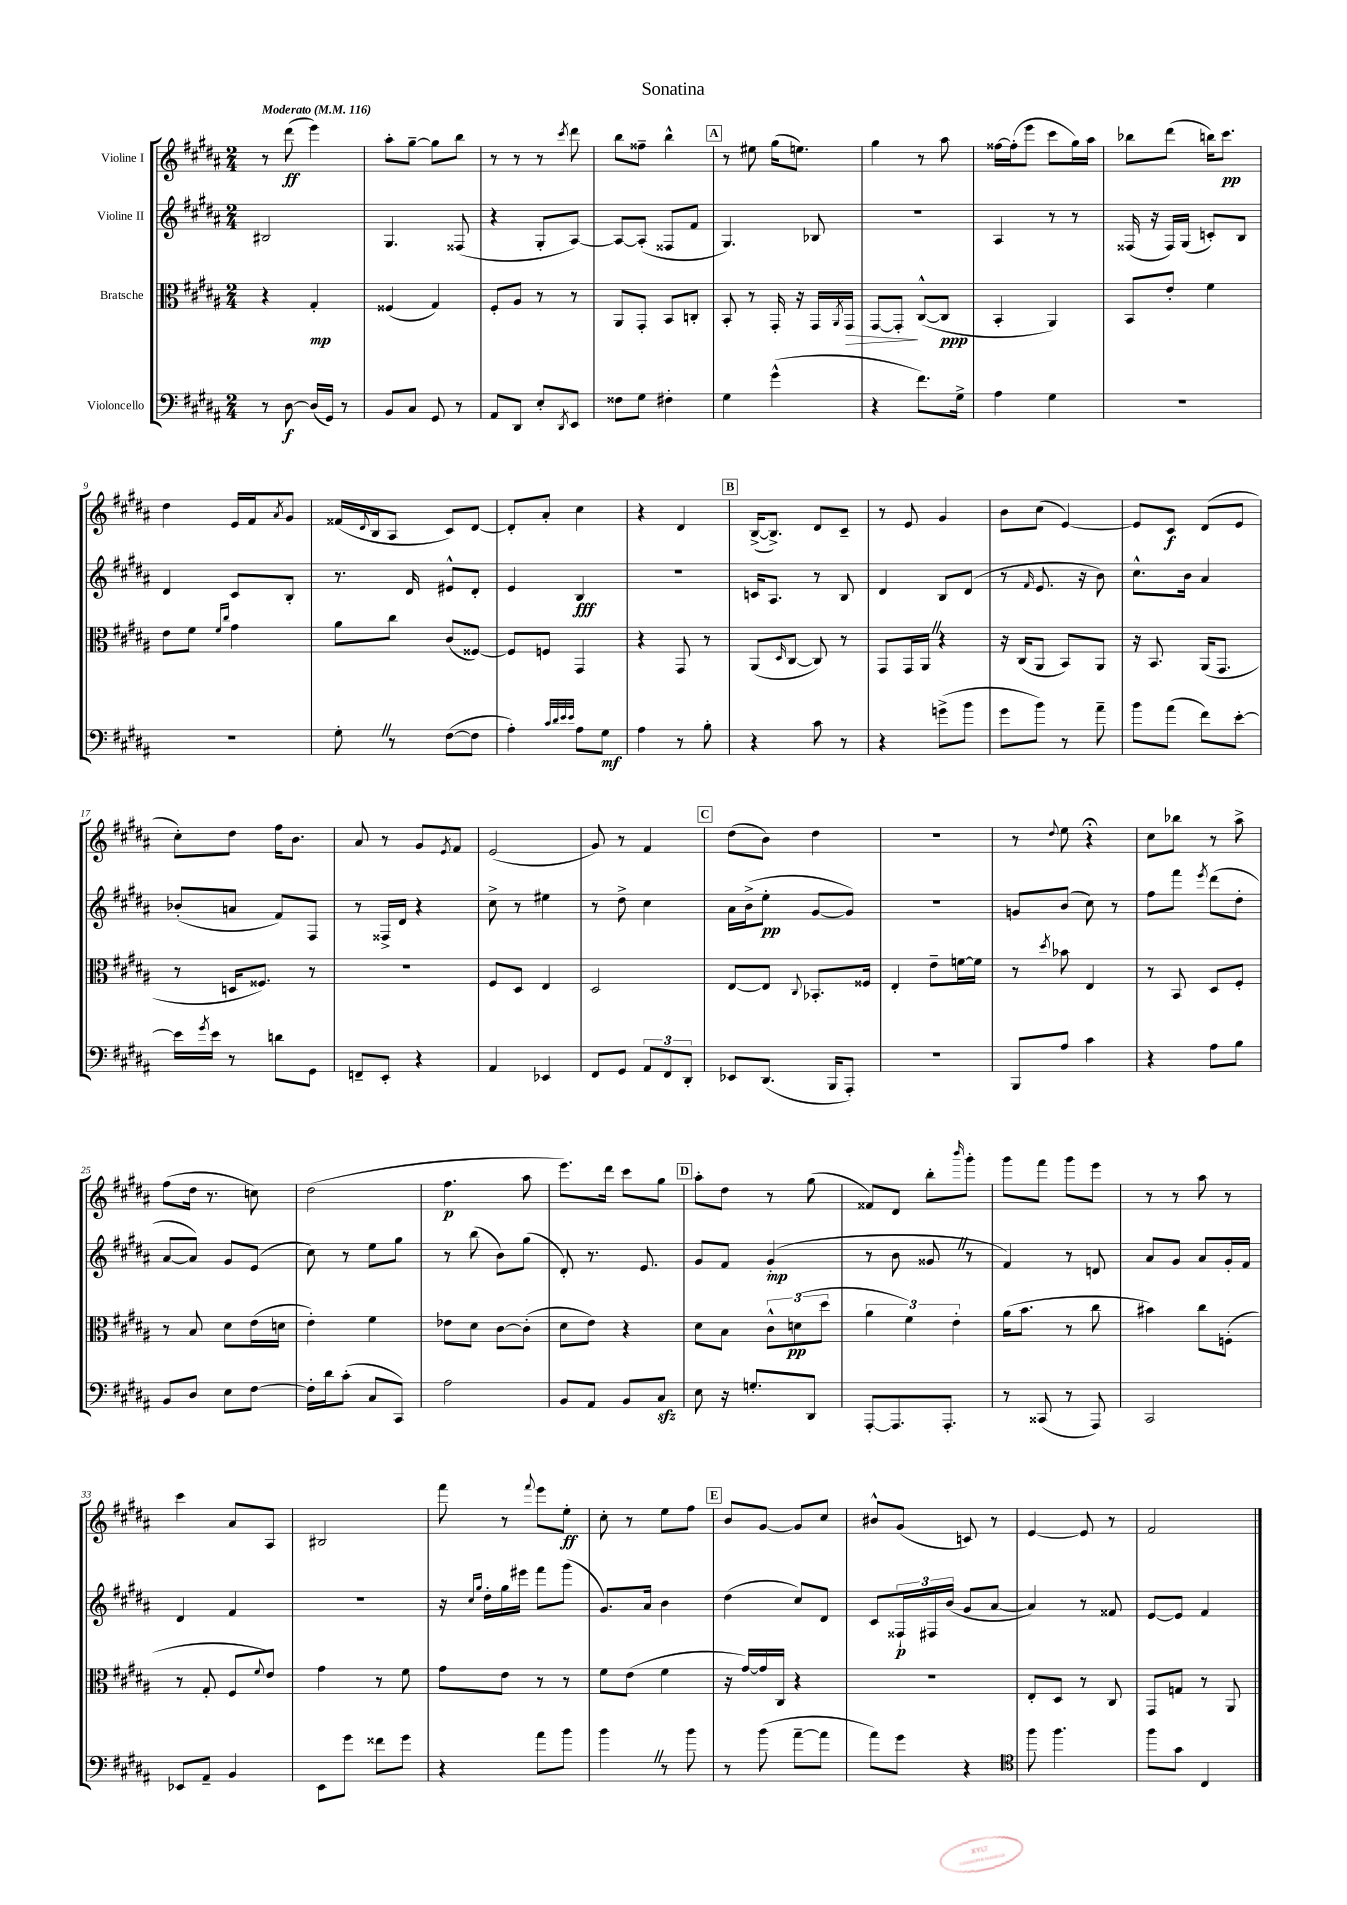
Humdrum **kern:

**kern	**dynam	**kern	**dynam	**kern	**dynam	**kern	**dynam
*part4	*part4	*part3	*part3	*part2	*part2	*part1	*part1
*staff4	*staff4	*staff3	*staff3	*staff2	*staff2	*staff1	*staff1
*I"Violoncello	*	*I"Bratsche	*	*I"Violine II	*	*I"Violine I	*
*clefF4	*	*clefC3	*	*clefG2	*	*clefG2	*
*k[f#c#g#d#a#]	*	*k[f#c#g#d#a#]	*	*k[f#c#g#d#a#]	*	*k[f#c#g#d#a#]	*
*M2/4	*	*M2/4	*	*M2/4	*	*M2/4	*
*MM116	*	*MM116	*	*MM116	*	*MM116	*
=1	=1	=1	=1	=1	=1	=1	=1
!	!	!	!	!	!	!LO:TX:a:B:t=Moderato	!
8r	.	4r	.	2B#X/	.	8r	.
[8D#\	f	.	.	.	.	(8ddd#\	ff
(16D#/LL]	.	4G#'/	mp	.	.	4eee\)	.
16GG#/JJ)	.	.	.	.	.	.	.
8r	.	.	.	.	.	.	.
=2	=2	=2	=2	=2	=2	=2	=2
8BB/L	.	(4F##X/	.	4.G#/	.	8aa#'\L	.
8C#/J	.	.	.	.	.	[8gg#~\J	.
8GG#/	.	4G#/)	.	.	.	8gg#\L]	.
8r	.	.	.	(8F##X/	.	8bb\J	.
=3	=3	=3	=3	=3	=3	=3	=3
8AA#/L	.	8F#'/L	.	4r	.	8r	.
8DD#/J	.	8A#/J	.	.	.	8r	.
8E'/L	.	8r	.	8G#'/L	.	8r	.
8qDD#/	.	.	.	.	.	8qccc#/	.
8EE/J	.	8r	.	[8A#/J)	.	8ddd#\	.
=4	=4	=4	=4	=4	=4	=4	=4
8F##X\L	.	8AA#/L	.	8A#/L_	.	8bb\L	.
8G#\J	.	8GG#'/J	.	(8A#'/J]	.	8ff##X~\J	.
4F#X'\	.	8BB/L	.	8F##X/L	.	4bb^^\	.
.	.	8Cn'/J	.	8f#/J	.	.	.
!!LO:REH:place=s1:t=A
=5	=5	=5	=5	=5	=5	=5	=5
4G#\	.	8BB'/	.	4.G#/)	.	8r	.
.	.	8r	.	.	.	8ee#X\	.
(4g#^^\	.	16GG#'/	.	.	.	(16gg#\KL	.
.	.	16r	.	.	.	8.een\J)	.
.	.	16GG#/LL	.	8B-X/	.	.	.
.	.	8qAA#/	.	.	.	.	.
!	!	!	!LO:HP:b	!	!	!	!
.	.	16GG#/JJ	>	.	.	.	.
=6	=6	=6	=6	=6	=6	=6	=6
4r	.	[8GG#/L	.	2r	.	4gg#\	.
.	.	8GG#'/J]	.	.	.	.	.
8.f#\L)	.	([8C#^^/L	]	.	.	8r	.
.	.	8C#/J]	ppp	.	.	8aa#\	.
16G#^\Jk	.	.	.	.	.	.	.
=7	=7	=7	=7	=7	=7	=7	=7
4A#\	.	4BB'/	.	4A#/	.	[16ff##X\LL	.
.	.	.	.	.	.	(16ff##'\J]	.
.	.	.	.	.	.	8eee\J	.
4G#\	.	4AA#/)	.	8r	.	8ccc#\L	.
.	.	.	.	8r	.	16gg#\L)	.
.	.	.	.	.	.	16aa#\JJ	.
=8	=8	=8	=8	=8	=8	=8	=8
2r	.	8BB/L	.	(16F##X/	.	8bb-X\L	.
.	.	.	.	16r	.	.	.
.	.	8e'/J	.	16F##/LL)	.	(8ddd#\J	.
.	.	.	.	(16G#/JJ	.	.	.
.	.	4f#\	.	8cn'/L)	.	16bbn\KL)	.
.	.	.	.	.	.	8.ccc#\J	pp
.	.	.	.	8B/J	.	.	.
!!LO:LB:g=z
=9	=9	=9	=9	=9	=9	=9	=9
2r	.	8e\L	.	4d#/	.	4dd#\	.
.	.	8f#\J	.	.	.	.	.
.	.	16qqf#/LL	.	.	.	.	.
.	.	16qqcc#/JJ	.	.	.	.	.
.	.	4g#\	.	8c#/L	.	16e/LL	.
.	.	.	.	.	.	16f#/J	.
.	.	.	.	.	.	8qa#/	.
.	.	.	.	8B'/J	.	8g#/J	.
=10	=10	=10	=10	=10	=10	=10	=10
8G#'Z\	.	8a#\L	.	8.r	.	(16f##X/LL	.
.	.	.	.	.	.	8qqd#/	.
.	.	.	.	.	.	16B/J	.
8r	.	8cc#\J	.	.	.	8A#/J	.
.	.	.	.	16d#/	.	.	.
([8F#\L	.	(8c#/L	.	8e#X^^/L	.	8c#/L)	.
8F#\J]	.	[8F##X/J)	.	8d#'/J	.	[8d#/J	.
=11	=11	=11	=11	=11	=11	=11	=11
4A#'\)	.	8F##/L]	.	4e/	.	8d#'/L]	.
.	.	8Fn/J	.	.	.	8a#'/J	.
32qqc#/LLL	.	.	.	.	.	.	.
32qqd#/	.	.	.	.	.	.	.
32qqe/	.	.	.	.	.	.	.
32qqe/JJJ	.	.	.	.	.	.	.
8A#\L	.	4GG#/	.	4B/	fff	4cc#\	.
8G#\J	mf	.	.	.	.	.	.
=12	=12	=12	=12	=12	=12	=12	=12
4A#\	.	4r	.	2r	.	4r	.
8r	.	8GG#/	.	.	.	4d#/	.
8B'\	.	8r	.	.	.	.	.
!!LO:REH:place=s1:t=B
=13	=13	=13	=13	=13	=13	=13	=13
4r	.	(8AA#/L	.	16cn/KL	.	([16B^/KL	.
.	.	.	.	8.A#/J	.	8.B^/J])	.
.	.	16qqD#/	.	.	.	.	.
.	.	[8C#/J	.	.	.	.	.
8c#\	.	8C#/])	.	8r	.	8d#/L	.
8r	.	8r	.	8B/	.	8c#~/J	.
=14	=14	=14	=14	=14	=14	=14	=14
4r	.	8GG#/L	.	4d#/	.	8r	.
.	.	16GG#/L	.	.	.	8e/	.
.	.	16AA#Z/JJ	.	.	.	.	.
(8gn^\L	.	4r	.	8B/L	.	4g#/	.
8b\J	.	.	.	(8d#/J	.	.	.
=15	=15	=15	=15	=15	=15	=15	=15
8g#\L	.	16r	.	8r	.	8b\L	.
.	.	(16C#/KL	.	.	.	.	.
.	.	.	.	16qqf#/	.	.	.
8b\J)	.	8AA#/J	.	8.e/	.	(8cc#\J	.
8r	.	8BB/L)	.	.	.	[4e/)	.
.	.	.	.	16r	.	.	.
8a#~\	.	8AA#/J	.	8b\)	.	.	.
=16	=16	=16	=16	=16	=16	=16	=16
8b\L	.	16r	.	8.cc#^^\L	.	8e/L]	.
.	.	8.BB/	.	.	.	.	.
(8a#\J	.	.	.	.	.	8c#/J	f
.	.	.	.	16b\Jk	.	.	.
8f#\L)	.	(16AA#/KL	.	4a#/	.	(8d#/L	.
.	.	8.GG#/J	.	.	.	.	.
[8e'\J	.	.	.	.	.	8e/J	.
!!LO:LB:g=z
=17	=17	=17	=17	=17	=17	=17	=17
16e\LL]	.	8r	.	(8b-X'/L	.	8cc#'\L)	.
8qg#/	.	.	.	.	.	.	.
16e\JJ	.	.	.	.	.	.	.
8r	.	16Dn/KL	.	8an/J	.	8dd#\J	.
.	.	8.F##X/J)	.	.	.	.	.
8dn\L	.	.	.	8f#/L)	.	16ff#\KL	.
.	.	.	.	.	.	8.b\J	.
8GG#\J	.	8r	.	8F#/J	.	.	.
=18	=18	=18	=18	=18	=18	=18	=18
8FFn~/L	.	2r	.	8r	.	8a#/	.
8EE'/J	.	.	.	16F##X^/LL	.	8r	.
.	.	.	.	16d#/JJ	.	.	.
4r	.	.	.	4r	.	8g#/L	.
.	.	.	.	.	.	8qe/	.
.	.	.	.	.	.	8f#/J	.
=19	=19	=19	=19	=19	=19	=19	=19
4AA#/	.	8F#/L	.	8cc#^\	.	(2e/	.
.	.	8D#/J	.	8r	.	.	.
4EE-X/	.	4E/	.	4ee#X\	.	.	.
=20	=20	=20	=20	=20	=20	=20	=20
8FF#/L	.	2D#/	.	8r	.	8g#/)	.
8GG#/J	.	.	.	8dd#^\	.	8r	.
12AA#/L	.	.	.	4cc#\	.	4f#/	.
12FF#/	.	.	.	.	.	.	.
12DD#'/J	.	.	.	.	.	.	.
!!LO:REH:place=s1:t=C
=21	=21	=21	=21	=21	=21	=21	=21
8EE-X/L	.	[8E/L	.	16a#\LL	.	(8dd#\L	.
.	.	.	.	(16b^\J	.	.	.
(8.DD#/J	.	8E/J]	.	8ee'\J	pp	8b\J)	.
.	.	8qqC#/	.	.	.	.	.
.	.	8.BB-X'/L	.	[8g#/L	.	4dd#\	.
16BBB/KL	.	.	.	.	.	.	.
8AAA#'/J)	.	.	.	8g#/J])	.	.	.
.	.	16F##X/Jk	.	.	.	.	.
=22	=22	=22	=22	=22	=22	=22	=22
2r	.	4E'/	.	2r	.	2r	.
.	.	8e~\L	.	.	.	.	.
.	.	[16fn\L	.	.	.	.	.
.	.	16f\JJ]	.	.	.	.	.
=23	=23	=23	=23	=23	=23	=23	=23
8BBB/L	.	8r	.	8gn/L	.	8r	.
.	.	8qdd#/	.	.	.	8qqdd#/	.
8A#/J	.	8b-X\	.	(8b/J	.	8ee\	.
4c#\	.	4E/	.	8cc#\)	.	4r;<	.
.	.	.	.	8r	.	.	.
=24	=24	=24	=24	=24	=24	=24	=24
4r	.	8r	.	8ff#\L	.	8cc#\L	.
.	.	8BB/	.	8fff#\J	.	8bb-X\J	.
.	.	.	.	8qeee/	.	.	.
8A#\L	.	8D#/L	.	(8ddd#\L	.	8r	.
8B\J	.	8F#'/J	.	8dd#'\J	.	8aa#^\	.
!!LO:LB:g=z
=25	=25	=25	=25	=25	=25	=25	=25
8BB/L	.	8r	.	[8a#/L	.	(8ff#\L	.
8D#/J	.	8B/	.	8a#/J])	.	16dd#\Jk	.
.	.	.	.	.	.	8.r	.
8E\L	.	8d#\L	.	8g#/L	.	.	.
[8F#\J	.	(16e\L	.	(8e/J	.	8ccn\)	.
.	.	16dn\JJ	.	.	.	.	.
=26	=26	=26	=26	=26	=26	=26	=26
16F#'\LL]	.	4e'\)	.	8cc#\)	.	(2dd#\	.
16d#\J	.	.	.	.	.	.	.
(8c#'\J	.	.	.	8r	.	.	.
8C#/L	.	4f#\	.	8ee\L	.	.	.
8CC#/J)	.	.	.	8gg#\J	.	.	.
=27	=27	=27	=27	=27	=27	=27	=27
2A#\	.	8e-X\L	.	8r	.	4.ff#\	p
.	.	8d#\J	.	(8bb\	.	.	.
.	.	[8c#\L	.	8b\L)	.	.	.
.	.	(8c#'\J]	.	(8gg#\J	.	8aa#\	.
=28	=28	=28	=28	=28	=28	=28	=28
8BB/L	.	8d#\L	.	8d#'/)	.	8.eee\L)	.
8AA#/J	.	8e\J)	.	8.r	.	.	.
.	.	.	.	.	.	16ddd#\Jk	.
8BB/L	.	4r	.	.	.	8ccc#\L	.
.	.	.	.	8.e/	.	.	.
8C#zz/J	.	.	.	.	.	8gg#\J	.
!!LO:REH:place=s1:t=D
=29	=29	=29	=29	=29	=29	=29	=29
8E\	.	8d#\L	.	8g#/L	.	8aa#'\L	.
16r	.	8B\J	.	8f#/J	.	8dd#\J	.
8.Gn'/L	.	.	.	.	.	.	.
.	.	12c#^^\L	.	(4g#'/	mp	8r	.
.	.	(12dn\	pp	.	.	.	.
8DD#/J	.	.	.	.	.	(8gg#\	.
.	.	12dd#\J	.	.	.	.	.
=30	=30	=30	=30	=30	=30	=30	=30
[8AAA#'/L	.	6a#\	.	8r	.	8f##X/L)	.
8.AAA#/]	.	.	.	8b\	.	8d#/J	.
.	.	6f#\)	.	.	.	.	.
.	.	.	.	8g##XZ/	.	8bb'\L	.
8.AAA#'/J	.	.	.	.	.	.	.
.	.	6e'\	.	.	.	.	.
.	.	.	.	.	.	16qqbbb/	.
.	.	.	.	8r	.	8ggg#'\J	.
=31	=31	=31	=31	=31	=31	=31	=31
8r	.	(16a#\KL	.	4f#/)	.	8ggg#\L	.
.	.	8.b\J	.	.	.	.	.
(8CC##X/	.	.	.	.	.	8fff#\J	.
8r	.	8r	.	8r	.	8ggg#\L	.
8AAA#/)	.	8cc#\	.	8dn/	.	8eee\J	.
=32	=32	=32	=32	=32	=32	=32	=32
2CC#/	.	4b#X\)	.	8a#/L	.	8r	.
.	.	.	.	8g#/J	.	8r	.
.	.	8cc#\L	.	8a#/L	.	8aa#\	.
.	.	(8Fn'\J	.	16g#'/L	.	8r	.
.	.	.	.	16f#/JJ	.	.	.
!!LO:LB:g=z
=33	=33	=33	=33	=33	=33	=33	=33
8EE-X/L	.	8r	.	4d#/	.	4ccc#\	.
8AA#~/J	.	8G#'/	.	.	.	.	.
4BB/	.	8F#/L	.	4f#/	.	8a#/L	.
.	.	8qqf#/	.	.	.	.	.
.	.	8e/J)	.	.	.	8A#/J	.
=34	=34	=34	=34	=34	=34	=34	=34
8EE\L	.	4g#\	.	2r	.	2B#X/	.
8g#\J	.	.	.	.	.	.	.
8f##X\L	.	8r	.	.	.	.	.
8g#\J	.	8f#\	.	.	.	.	.
=35	=35	=35	=35	=35	=35	=35	=35
4r	.	8g#\L	.	16r	.	8fff#\	.
.	.	.	.	16qqcc#/LL	.	.	.
.	.	.	.	16qqgg#/JJ	.	.	.
.	.	.	.	16dd#'\LL	.	.	.
.	.	8e\J	.	16gg#\	.	8r	.
.	.	.	.	16eee#X\JJ	.	.	.
.	.	.	.	.	.	8qqfff#/	.
8a#\L	.	8r	.	8fff#\L	.	8eee\L	.
8b\J	.	8r	.	(8ggg#\J	.	8ee'\J	ff
=36	=36	=36	=36	=36	=36	=36	=36
4bZ\	.	8f#\L	.	8.g#/L)	.	8cc#'\	.
.	.	(8e\J	.	.	.	8r	.
.	.	.	.	16a#/Jk	.	.	.
8r	.	4f#\	.	4b\	.	8ee\L	.
8b\	.	.	.	.	.	8ff#\J	.
!!LO:REH:place=s1:t=E
=37	=37	=37	=37	=37	=37	=37	=37
8r	.	16r	.	(4dd#\	.	8b/L	.
.	.	[16g#/LL)	.	.	.	.	.
(8b\	.	16g#/]	.	.	.	[8g#/J	.
.	.	16C#/JJ	.	.	.	.	.
[8a#~\L	.	4r	.	8cc#/L)	.	8g#/L]	.
8a#\J]	.	.	.	8d#/J	.	8cc#/J	.
=38	=38	=38	=38	=38	=38	=38	=38
8a#\L)	.	2r	.	8c#/L	.	8b#X^^/L	.
8g#\J	.	.	.	24F##X`/L	p	(8g#/J	.
.	.	.	.	24F#X/	.	.	.
.	.	.	.	(24b/JJ	.	.	.
4r	.	.	.	8g#/L	.	8cn/)	.
.	.	.	.	[8a#/J	.	8r	.
=39	=39	=39	=39	=39	=39	=39	=39
*clefC4	*	*	*	*	*	*	*
8ff#\	.	8E'/L	.	4a#/])	.	[4e/	.
4.ff#\	.	8D#/J	.	.	.	.	.
.	.	8r	.	8r	.	8e/]	.
.	.	8C#/	.	8f##X/	.	8r	.
=40	=40	=40	=40	=40	=40	=40	=40
8ff#\L	.	8GG#/L	.	[8e/L	.	2f#/	.
8g#\J	.	8Gn/J	.	8e/J]	.	.	.
4C#/	.	8r	.	4f#/	.	.	.
.	.	8AA#/	.	.	.	.	.
==	==	==	==	==	==	==	==
*-	*-	*-	*-	*-	*-	*-	*-
